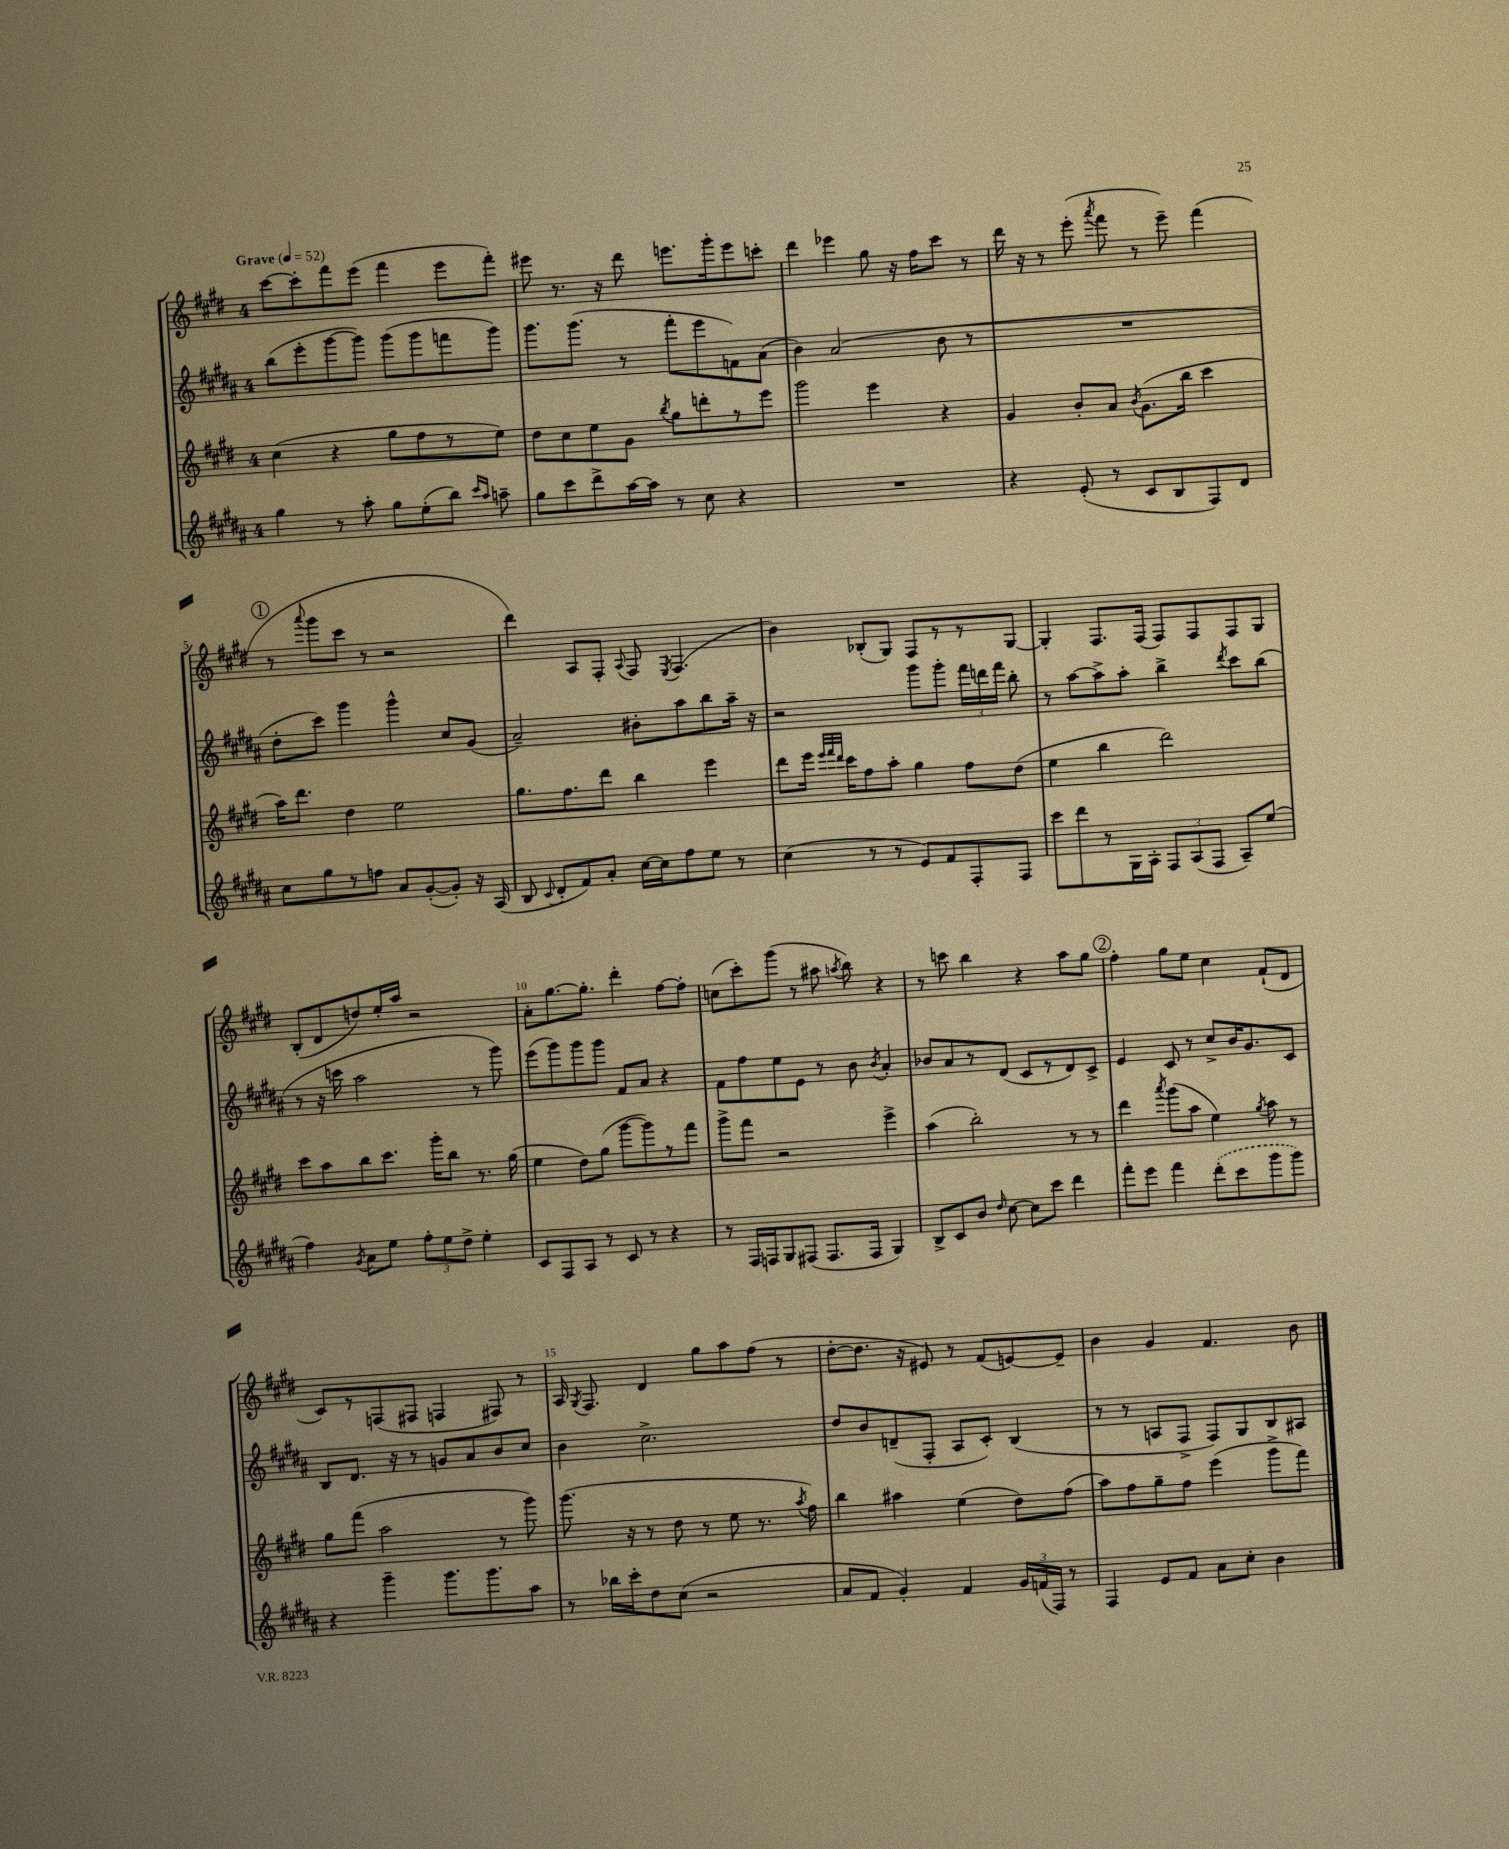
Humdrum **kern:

**kern	**kern	**kern	**kern
*staff4	*staff3	*staff2	*staff1
*clefG2	*clefG2	*clefG2	*clefG2
*k[f#c#g#d#a#]	*k[f#c#g#d#]	*k[f#c#g#d#a#]	*k[f#c#g#d#]
*M4/4	*M4/4	*M4/4	*M4/4
*MM52	*MM52	*MM52	*MM52
4gg#	(4cc#	(8bb	[8ccc#
.	.	8eee'	8ccc#']
8r	4r	[8ggg#	8fff#
8aa#'	.	8ggg#])	(8eee
8gg#	8gg#	(8ggg#	4fff#
(8ee'	8ff#	8ggg#	.
8bb)	8r	8fff	8eee
16qqccc#	.	.	.
16qqaa#	.	.	.
8aa~	8ee)	8ggg#)	8fff#')
=	=	=	=
8gg#	8dd#	8.ggg#	8eee#
8ccc#	8cc#	.	8.r
.	.	(8.ggg#	.
8ddd#^	8ee	.	.
.	.	.	16r
[16aa#	8g#	8r	8ddd#
16aa#]	.	.	.
.	8qbb	.	.
8r	8gg#	8fff#'	8.eee
8cc#	8ddd'	8eee	.
.	.	.	16ggg#'
4r	8r	8f)	8eee
.	8eee	(8a#	8ccc'
=	=	=	=
1r	2ggg#	4b)	4ddd#
.	.	(2a#	4eee-
.	4eee	.	8gg#
.	.	.	16r
.	.	.	16ff#
.	4r	8b	8ccc#
.	.	8r	8r
=	=	=	=
4r	4g#	1r	16ddd#
.	.	.	16r
.	.	.	8r
(8e'	8b'	.	(8eee'
.	.	.	8qaaa
8r	8a	.	8fff#
.	8qb	.	.
8c#	(8.g#	.	8r
8B	.	.	8eee~)
.	16bb	.	.
8F#)	4ccc#	.	(4fff#
8d#	.	.	.
=	=	=	=
8cc#	16aa)	8dd#'	8r
.	8.ddd#	.	.
.	.	.	8qqaaa
8gg#	.	8ccc#)	8ggg#
8r	4dd#	4ggg#	8ccc#
8ff	.	.	8r
8a#	2ee	4ggg#^^	2r
([8g#'	.	.	.
8g#'])	.	8cc#	.
16r	.	(8g#	.
(16A#	.	.	.
=	=	=	=
8B	8.gg#	2a#~)	4ddd#)
8qqc#	.	.	.
8d#'	.	.	.
.	8.ff#	.	.
8f#)	.	.	8A
8a#'	8ddd#	.	8F#'
.	.	.	8qqA
[16cc#	4bb	8b#'	8F#
16cc#]	.	.	.
.	.	.	8qE
8ff#	.	8aa#	(4.F#
8ee	4eee	8bb	.
8r	.	16aa#~	.
.	.	16r	.
=	=	=	=
(4cc#	8ddd#	2r	4b)
.	16eee	.	.
.	32qqeee	.	.
.	32qqfff#	.	.
.	32qqddd#	.	.
.	16ccc#	.	.
8r	8ff#	.	(8B-'
8r	8aa'	.	8G#)
8e)	4gg#	8ggg#	8F#
8f#	.	8ggg#'	8r
8F#'	8ff#	24fff#	8r
.	.	24ddd	.
.	.	24fff#	.
8F#	(8dd#	8bb'	[8G#
=	=	=	=
8ccc#	4ee	8r	4G#']
8ddd#	.	[8aa#	.
8r	4bb	8aa#^]	8.F#
16G#	.	8aa#'	.
16A#'	.	.	(16F#
12F#	2ddd#)	4bb^	8F#)
(12A#	.	.	.
.	.	.	8F#
12F#	.	.	.
.	.	8qddd#	.
8A#~)	.	8ccc#	8F#
(8ee	.	(8bb	8G#
=	=	=	=
4ff#)	8ccc#	8r	(8B'
.	8aa	16r	8d#
.	.	16ccc	.
8qg#	.	.	.
8a#	8bb	2aa#	8dd)
8ee	8.ccc#	.	16ee'
.	.	.	16aa
12ff#'	.	.	2r
.	16ggg#'	.	.
12ee	.	.	.
.	8bb	.	.
12dd#^	.	.	.
4ee'	8.r	8r	.
.	.	8ggg#)	.
.	(16gg#	.	.
=	=	=	=
8c#	4ee	(8eee	8a'
8F#	.	8ggg#)	[8.gg#
8A#	8dd#)	8ggg#	.
.	.	.	8.gg#']
8r	(8gg#	8ggg#	.
8c#	[8ggg#	8f#	4ddd#'
8r	8ggg#])	8a#	.
4r	8r	4r	[8ff#
.	8fff#	.	8ff#']
=	=	=	=
8r	8ggg#^	8f#	(8cc
16F#	8fff#	8ff#	8ccc#')
16F	.	.	.
8G#	2r	8ee	(8ggg#
(8F#	.	8e	8r
8.F#	.	8r	8aa#
.	.	.	8qaa
.	.	8b	8bb)
16F#	.	.	.
.	.	8qb	.
4G#)	4eee^	4a#'	4r
=	=	=	=
8B^	(4aa	8b-	8r
8c#	.	8a#	8ccc
8b	2bb')	8r	4bb
16qqdd#	.	.	.
[8cc#	.	(8d#	.
8cc#]	.	8c#	4r
8ccc#	.	8r	.
4ddd#	8r	8d#)	8aa
.	8r	8c#^	8gg#
=	=	=	=
8fff#'	4ddd#	4e	4ff#'
8eee	.	.	.
.	8qaaa	.	.
4fff#	(8ggg#	8c#	8gg#
.	8aa	8r	8ee
(8ddd#'	4ee)	8cc#^	4cc#
8ccc#	.	16b	.
.	.	8.g#	.
.	8qgg#	.	.
8ggg#	8aa	.	(8f#`
8ggg#)	8r	8c#	8d#
=	=	=	=
4r	8gg#	8B	8c#)
.	(8fff#	8.d#	8r
4ggg#~	2aa	.	(8F
.	.	16r	.
.	.	8r	8F#
8.ggg#	.	8g	4F
.	.	8a#	.
8.ggg#	.	.	.
.	8r	8b	8F#)
8aa#	8ggg#)	8cc#	8r
=	=	=	=
8r	(8.ggg#	4b	16A
.	.	.	8qG#
.	.	.	8.F#
16bb-	.	.	.
16ccc#'	16r	.	.
8dd#	8r	2.cc#^	4d#
(8cc#	8dd#	.	.
2r	8r	.	8gg#
.	8ee	.	8aa
.	8.r	.	(8ff#
.	.	.	8r
.	8qaa	.	.
.	16ff#)	.	.
=	=	=	=
8a#	4bb	8dd#	[8dd#'
8f#	.	8b	8.dd#]
4g#')	4aa#	(8d~	.
.	.	.	16r
.	.	8F#'	8e#)
4f#	(4ee	8A#	8r
.	.	8c#')	(8f#
24g#	8dd#)	(4B	[8e)
(24f	.	.	.
24F#)	.	.	.
8r	(8ff#	.	8e~]
=	=	=	=
4F#	8aa)	8r	4b
.	8ff#	8r	.
8e	8gg#~	8A	4g#
8f#	8ff#	8F#^	.
8a#	(4eee	8F#)	4.f#
8cc#'	.	8G#	.
4b	8ggg#^	8B	.
.	8fff#)	8A#	8b
==	==	==	==
*-	*-	*-	*-
